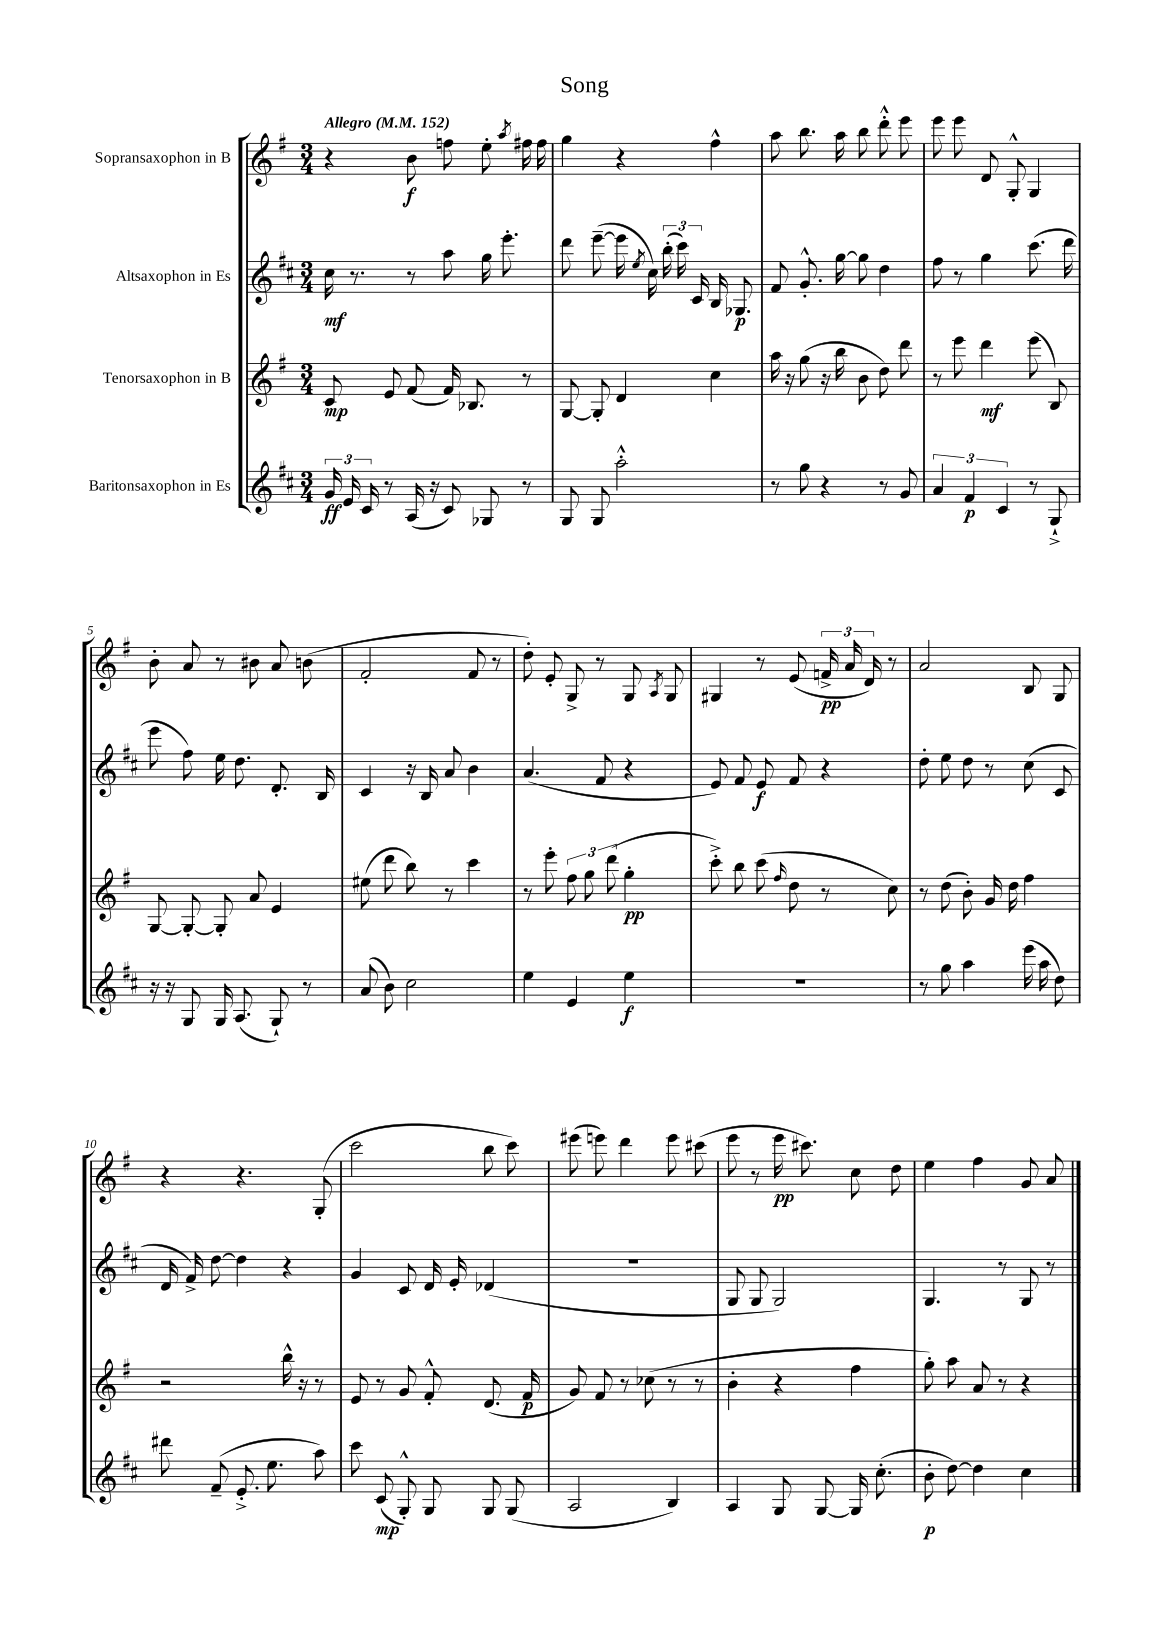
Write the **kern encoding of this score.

**kern	**kern	**kern	**kern
*staff4	*staff3	*staff2	*staff1
*clefG2	*clefG2	*clefG2	*clefG2
*k[f#c#]	*k[f#]	*k[f#c#]	*k[f#]
*M3/4	*M3/4	*M3/4	*M3/4
*MM152	*MM152	*MM152	*MM152
24g	8c	16cc#	4r
24e	.	.	.
.	.	8.r	.
24c#	.	.	.
8r	8e	.	.
(16A	(8f#	8r	8b
16r	.	.	.
8c#)	16f#)	8aa	8ff
.	8.B-	.	.
8G-	.	16gg	8ee'
.	.	8.eee'	.
.	.	.	8qaa
8r	8r	.	16ff#
.	.	.	16ff#
=	=	=	=
8G	[8G	8ddd	4gg
8G	8G']	([8eee~	.
2aa'^^	4d	16eee]	4r
.	.	8qee	.
.	.	16cc#)	.
.	.	(24bb'	.
.	.	24ccc#)	.
.	.	24c#	.
.	4cc	16B	4ff#^^
.	.	8.G-	.
=	=	=	=
8r	16aa	8f#	8aa
.	16r	.	.
8gg	(8gg	8.g'^^	8.bb
4r	16r	.	.
.	16bb	[16gg	16aa
.	8b	8gg]	8bb
8r	8dd)	4dd	8ddd'^^
8g	8ddd	.	8eee
=	=	=	=
6a	8r	8ff#	8eee
.	8eee	8r	8eee
6f#	.	.	.
.	4ddd	4gg	8d
6c#	.	.	.
.	.	.	8G'^^
8r	(8eee	(8.ccc#	4G
8G`^	8B)	.	.
.	.	16ddd	.
=	=	=	=
16r	[8G	8eee	8b'
16r	.	.	.
8G	8G'_	8ff#)	8a
16G	8G']	16ee	8r
(8.A	.	8.dd	.
.	8a	.	8b#
8G`)	4e	8.d'	8a
8r	.	.	(8b
.	.	16B	.
=	=	=	=
(8a	(8ee#	4c#	2f#'
8b)	8ddd	.	.
2cc#	8bb)	16r	.
.	.	16B	.
.	8r	8a	.
.	4ccc	4b	8f#
.	.	.	8r
=	=	=	=
4ee	8r	(4.a	8dd')
.	8eee'	.	8e'
4e	12ff#	.	8G^
.	12gg	.	.
.	.	8f#	8r
.	(12ddd	.	.
4ee	4gg'	4r	8G
.	.	.	8qA
.	.	.	8G
=	=	=	=
2.r	8ccc'^)	8e)	4G#
.	8bb	8f#	.
.	(8ccc	8e	8r
.	16qqff#	.	.
.	8dd	8f#	(8e
.	8r	4r	24f^
.	.	.	24a
.	.	.	24d)
.	8cc)	.	8r
=	=	=	=
8r	8r	8dd'	2a
8gg	(8dd	8ee	.
4aa	8b')	8dd	.
.	16g	8r	.
.	16dd	.	.
(16eee	4ff#	(8cc#	8B
16aa	.	.	.
8dd)	.	8c#	8G
=	=	=	=
8ddd#	2r	16d	4r
.	.	16f#^)	.
(8f#~	.	[8dd	.
8.e'^	.	4dd]	4.r
8.ee	.	.	.
.	16bb^^	4r	.
.	16r	.	.
8aa)	8r	.	(8G'
=	=	=	=
8ccc#	8e	4g	2ccc
(8c#	8r	.	.
8G'^^)	8g	8c#	.
8G	8f#'^^	16d	.
.	.	16e'	.
8G	(8.d	(4d-	8bb
(8G	.	.	8ccc)
.	16f#	.	.
=	=	=	=
2A	8g)	2.r	(8eee#
.	8f#	.	8eee)
.	8r	.	4ddd
.	(8cc-	.	.
4B)	8r	.	8eee
.	8r	.	(8ccc#
=	=	=	=
4A	4b'	8G	8eee
.	.	8G	8r
8G	4r	2G)	16eee
.	.	.	8.ccc#)
[8G	.	.	.
16G]	4ff#	.	8cc
(8.cc#'	.	.	.
.	.	.	8dd
=	=	=	=
8b'	8gg')	4.G	4ee
[8dd)	8aa	.	.
4dd]	8a	.	4ff#
.	8r	8r	.
4cc#	4r	8G	8g
.	.	8r	8a
==	==	==	==
*-	*-	*-	*-
